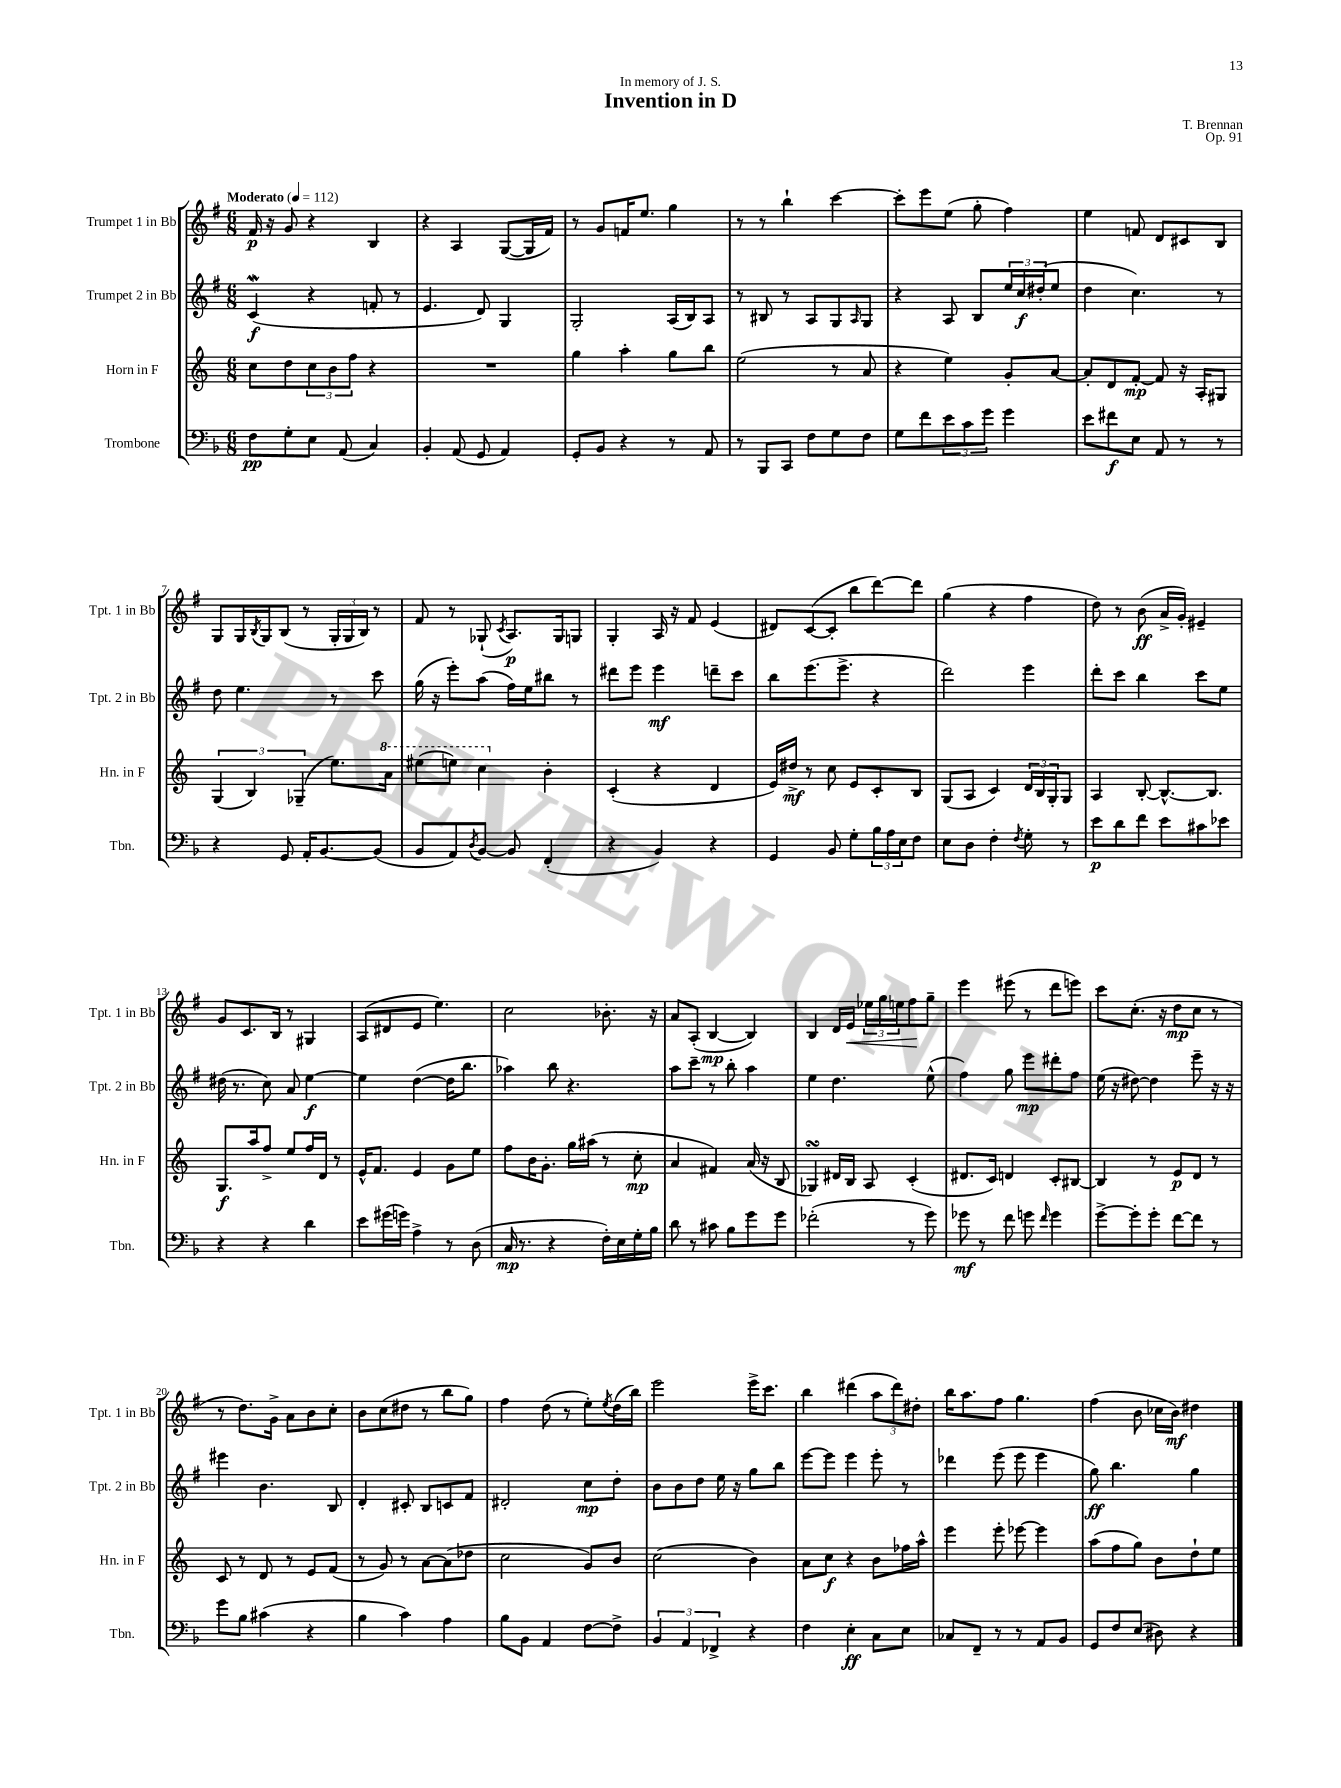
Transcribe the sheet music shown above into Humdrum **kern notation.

**kern	**dynam	**kern	**dynam	**kern	**dynam	**kern	**dynam
*part4	*part4	*part3	*part3	*part2	*part2	*part1	*part1
*staff4	*staff4	*staff3	*staff3	*staff2	*staff2	*staff1	*staff1
*I"Trombone	*	*I"Horn in F	*	*I"Trumpet 2 in Bb	*	*I"Trumpet 1 in Bb	*
*I'Tbn.	*	*I'Hn. in F	*	*I'Tpt. 2 in Bb	*	*I'Tpt. 1 in Bb	*
*clefF4	*	*clefG2	*	*clefG2	*	*clefG2	*
*k[b-]	*	*k[]	*	*k[f#]	*	*k[f#]	*
*M6/8	*	*M6/8	*	*M6/8	*	*M6/8	*
*MM112	*	*MM112	*	*MM112	*	*MM112	*
=1	=1	=1	=1	=1	=1	=1	=1
!	!	!	!	!	!	!LO:TX:a:B:t=Moderato	!
8F\L	pp	8cc\L	.	(4cw/	f	16f#/	p
.	.	.	.	.	.	16r	.
8G'\	.	8dd\	.	.	.	8g/	.
8E\J	.	12cc\	.	4r	.	4r	.
.	.	12b\	.	.	.	.	.
(8AA/	.	.	.	.	.	.	.
.	.	12ff\J	.	.	.	.	.
4C/)	.	4r	.	8fn'/	.	4B/	.
.	.	.	.	8r	.	.	.
=2	=2	=2	=2	=2	=2	=2	=2
4BB-'/	.	2.r	.	4.e/	.	4r	.
(8AA/	.	.	.	.	.	4A/	.
8GG/	.	.	.	8d/)	.	.	.
4AA/)	.	.	.	4G/	.	([8G/L	.
.	.	.	.	.	.	16G/L]	.
.	.	.	.	.	.	16f#/JJ)	.
=3	=3	=3	=3	=3	=3	=3	=3
8GG'/L	.	4gg\	.	2G'/	.	8r	.
8BB-/J	.	.	.	.	.	8g/L	.
4r	.	4aa'\	.	.	.	16fn/K	.
.	.	.	.	.	.	8.ee/J	.
8r	.	8gg\L	.	(16A/LL	.	4gg\	.
.	.	.	.	16B/J)	.	.	.
8AA/	.	8bb\J	.	8A/J	.	.	.
=4	=4	=4	=4	=4	=4	=4	=4
8r	.	(2ee\	.	8r	.	8r	.
8BBB-/L	.	.	.	8B#X/	.	8r	.
8CC/J	.	.	.	8r	.	4bb`\	.
8F\L	.	.	.	8A/L	.	.	.
8G\	.	8r	.	8G/	.	[4ccc\	.
.	.	.	.	16qqA/	.	.	.
8F\J	.	8a/	.	8G/J	.	.	.
=5	=5	=5	=5	=5	=5	=5	=5
8G\L	.	4r	.	4r	.	8ccc'\L]	.
8f\	.	.	.	.	.	8eee\	.
12e\	.	4ee\)	.	8A/	.	(8ee\J	.
12c\	.	.	.	.	.	.	.
.	.	.	.	8B/L	.	8gg'\	.
12g\J	.	.	.	.	.	.	.
4g\	.	8g'/L	.	24ee/L	.	4ff#\)	.
.	.	.	.	24cc/	f	.	.
.	.	.	.	(24dd#X'/J	.	.	.
.	.	[8a/J	.	8ee/J	.	.	.
=6	=6	=6	=6	=6	=6	=6	=6
8e\L	.	8a'/L]	.	4dd\	.	4ee\	.
8f#X\	f	8d/	.	.	.	.	.
8E\J	.	[8f'/J	mp	4.cc\)	.	8fn/	.
8AA/	.	8f/]	.	.	.	8d/L	.
8r	.	16r	.	.	.	8c#X/	.
.	.	16A'/KL	.	.	.	.	.
8r	.	8G#X/J	.	8r	.	8B/J	.
!!LO:LB:g=z
=7	=7	=7	=7	=7	=7	=7	=7
4r	.	(6G/	.	8dd\	.	8G/L	.
.	.	.	.	4.ee\	.	16G/L	.
.	.	6B/)	.	.	.	.	.
.	.	.	.	.	.	8qB/	.
.	.	.	.	.	.	16G/J	.
8GG/	.	.	.	.	.	(8B/J	.
.	.	(6G-X~/	.	.	.	.	.
16AA'/KL	.	.	.	.	.	8r	.
[8.BB-/	.	.	.	.	.	.	.
.	.	8.ee\L)	.	8r	.	24G'/LL	.
.	.	.	.	.	.	24G/	.
.	.	.	.	.	.	24B/JJ)	.
(8BB-/J]	.	.	.	8ccc\	.	8r	.
*	*	*8va	*	*	*	*	*
.	.	16aa\Jk	.	.	.	.	.
=8	=8	=8	=8	=8	=8	=8	=8
8BB-/L	.	(8eee#X\L	.	(16gg\	.	8f#/	.
.	.	.	.	16r	.	.	.
8AA/)	.	8eeen\J)	.	8eee'\L)	.	8r	.
8qD/	.	.	.	.	.	.	.
[8BB-/J	.	4ccc\	.	(8aa\J	.	(8G-X`/	.
.	.	.	.	.	.	8qc/	.
8BB-/]	.	.	.	16ff#\LL)	.	8.A/L)	p
.	.	.	.	16ee\J	.	.	.
*	*	*X8va	*	*	*	*	*
(4FF'/	.	4b'\	.	8bb#X\J	.	.	.
.	.	.	.	.	.	16G-/k	.
.	.	.	.	8r	.	8Gn/J	.
=9	=9	=9	=9	=9	=9	=9	=9
4r	.	(4c'/	.	8ddd#X\L	.	4G'/	.
.	.	.	.	8eee\J	.	.	.
4BB-/)	.	4r	.	4eee\	mf	16A/	.
.	.	.	.	.	.	16r	.
.	.	.	.	.	.	8f#/	.
4r	.	4d/	.	8dddn~\L	.	(4e/	.
.	.	.	.	8ccc\J	.	.	.
=10	=10	=10	=10	=10	=10	=10	=10
4GG/	.	16e/LL)	.	8bb\L	.	8d#X/L)	.
.	.	16dd#X^/JJ	mf	.	.	.	.
.	.	8r	.	(8.eee\	.	([8c/	.
8BB-/	.	8cc\	.	.	.	8c'/J]	.
.	.	.	.	8.eee^\J	.	.	.
8G'\L	.	8e/L	.	.	.	8bb\L	.
24B-\L	.	8c'/	.	4r	.	[8ddd\)	.
24A\	.	.	.	.	.	.	.
24E\J	.	.	.	.	.	.	.
8F\J	.	8B/J	.	.	.	8ddd\J]	.
=11	=11	=11	=11	=11	=11	=11	=11
8E\L	.	(8G/L	.	2ddd\)	.	(4gg\	.
8D\J	.	8A/J	.	.	.	.	.
4F'\	.	4c/)	.	.	.	4r	.
8qF/	.	.	.	.	.	.	.
8G'\	.	24d/LL	.	4eee\	.	4ff#\	.
.	.	24B/	.	.	.	.	.
.	.	24G'/J	.	.	.	.	.
8r	.	8G/J	.	.	.	.	.
=12	=12	=12	=12	=12	=12	=12	=12
8e\L	p	4A/	.	8ddd'\L	.	8dd\)	.
8d\	.	.	.	8ccc\J	.	8r	.
8f\J	.	[8B'/	.	4bb\	.	(8b\	ff
8e\L	.	8.B^^/L_	.	.	.	16a^/LL	.
.	.	.	.	.	.	16g'/JJ)	.
8c#X\	.	.	.	8ccc\L	.	4e#X~/	.
.	.	8.B/J]	.	.	.	.	.
8e-X\J	.	.	.	8ee\J	.	.	.
!!LO:LB:g=z
=13	=13	=13	=13	=13	=13	=13	=13
4r	.	8.G/L	f	(16dd#X\	.	8g/L	.
.	.	.	.	8.r	.	.	.
.	.	.	.	.	.	8.c/	.
.	.	16aa/k	.	.	.	.	.
4r	.	8ff^/J	.	8cc\)	.	.	.
.	.	.	.	.	.	16B/Jk	.
.	.	8ee/L	.	8a/	.	8r	.
4d\	.	16ff/L	.	[4ee\	f	4G#X/	.
.	.	16d/JJ	.	.	.	.	.
.	.	8r	.	.	.	.	.
=14	=14	=14	=14	=14	=14	=14	=14
8e\L	.	16e^^/KL	.	4ee\]	.	(8A/L	.
.	.	8.f/J	.	.	.	.	.
(16g#X\L	.	.	.	.	.	8d#X/	.
16gn\JJ)	.	.	.	.	.	.	.
4A^\	.	4e/	.	([4dd\	.	8e/J	.
.	.	.	.	.	.	4.ee\)	.
8r	.	8g\L	.	16dd\KL]	.	.	.
.	.	.	.	8.bb\J	.	.	.
(8D\	.	8ee\J	.	.	.	.	.
=15	=15	=15	=15	=15	=15	=15	=15
16C/	mp	8ff\L	.	4aa-X\)	.	2cc\	.
8.r	.	.	.	.	.	.	.
.	.	16b\K	.	.	.	.	.
.	.	8.g'\J	.	.	.	.	.
4r	.	.	.	8bb\	.	.	.
.	.	16gg\LL	.	4.r	.	.	.
.	.	(16aa#X\JJ	.	.	.	.	.
16F'\LL)	.	8r	.	.	.	8.b-X'\	.
16E\	.	.	.	.	.	.	.
16G'\	.	8cc'\	mp	.	.	.	.
16B-\JJ	.	.	.	.	.	16r	.
=16	=16	=16	=16	=16	=16	=16	=16
8d\	.	4a/	.	8aa\L	.	8a/L	.
8r	.	.	.	8ccc~\J	.	(8A'/J	.
8c#X\	.	4f#X/)	.	8r	.	[4B/	mp
8B-\L	.	.	.	8bb'\	.	.	.
8g\	.	(16a/	.	4aa\	.	4B/])	.
.	.	16r	.	.	.	.	.
8g\J	.	8B/	.	.	.	.	.
=17	=17	=17	=17	=17	=17	=17	=17
(2f-X'\	.	4G-XsSSs/)	.	4ee\	.	4B/	.
.	.	16d#X/LL	.	4.dd\	.	16d/LL	.
!	!	!	!	!	!	!	!LO:HP:b
.	.	16B/JJ	.	.	.	16e/JJ	<
.	.	8A/	.	.	.	24ee-X\LL	.
.	.	.	.	.	.	24gg\	.
.	.	.	.	.	.	24een\J	.
8r	.	(4c'/	.	.	.	8ff#\	.
8g\)	.	.	.	(8ee^^\	.	8gg~\J	[
=18	=18	=18	=18	=18	=18	=18	=18
8g-X\	mf	8.d#X/L	.	4ff#\)	.	4eee\	.
8r	.	.	.	.	.	.	.
.	.	16c/Jk)	.	.	.	.	.
8f\	.	4dn/	.	8gg\	.	(8eee#X\	.
8gn\	.	.	.	8eee\L	mp	8r	.
16qqf/	.	.	.	.	.	.	.
4g\	.	8c'/L	.	8ddd#X'\	.	8ddd\L	.
.	.	[8B#X/J	.	8ff#\J	.	8eeen\J)	.
=19	=19	=19	=19	=19	=19	=19	=19
[8g^\L	.	4B#/]	.	(16ee\	.	8ccc\L	.
.	.	.	.	16r	.	.	.
8g'\]	.	.	.	[8dd#X\)	.	(8.cc'\J	.
8g'\J	.	8r	.	4dd#\]	.	.	.
.	.	.	.	.	.	16r	.
[8f\L	.	8e/L	p	.	.	8dd\L	mp
8f\J]	.	8d/J	.	8eee~\	.	8cc\J	.
8r	.	8r	.	16r	.	8r	.
.	.	.	.	16r	.	.	.
!!LO:LB:g=z
=20	=20	=20	=20	=20	=20	=20	=20
8g\L	.	8c/	.	4eee#X\	.	8r	.
8B-\J	.	8r	.	.	.	8.dd\L)	.
(4c#X\	.	8d/	.	4.b\	.	.	.
.	.	.	.	.	.	16g^\Jk	.
.	.	8r	.	.	.	8a\L	.
4r	.	8e/L	.	.	.	8b\	.
.	.	(8f/J	.	8B/	.	8cc'\J	.
=21	=21	=21	=21	=21	=21	=21	=21
4B-\	.	8r	.	4d'/	.	8b\L	.
.	.	8g/)	.	.	.	(8cc\	.
4c\)	.	8r	.	8c#X'/	.	8dd#X\J	.
.	.	[8a\L	.	8B/L	.	8r	.
4A\	.	(8a\]	.	8cn/	.	8bb\L	.
.	.	8dd-X\J	.	8f#/J	.	8gg\J)	.
=22	=22	=22	=22	=22	=22	=22	=22
8B-\L	.	2cc\	.	2d#X'/	.	4ff#\	.
8BB-\J	.	.	.	.	.	.	.
4AA/	.	.	.	.	.	(8dd\	.
.	.	.	.	.	.	8r	.
[8F\L	.	8g/L)	.	8cc\L	mp	8ee'\L)	.
.	.	.	.	.	.	8qee/	.
8F^\J]	.	8b/J	.	8dd'\J	.	(16dd\L	.
.	.	.	.	.	.	16bb\JJ)	.
=23	=23	=23	=23	=23	=23	=23	=23
6BB-/	.	(2cc\	.	8b\L	.	2eee\	.
.	.	.	.	8b\	.	.	.
6AA/	.	.	.	.	.	.	.
.	.	.	.	8dd\J	.	.	.
6FF-X^/	.	.	.	.	.	.	.
.	.	.	.	16ee\	.	.	.
.	.	.	.	16r	.	.	.
4r	.	4b\)	.	8gg\L	.	16eee^\KL	.
.	.	.	.	.	.	8.ccc\J	.
.	.	.	.	8bb\J	.	.	.
=24	=24	=24	=24	=24	=24	=24	=24
4F\	.	8a\L	.	[8eee\L	.	4bb\	.
.	.	8cc\J	f	8eee\J]	.	.	.
4E'\	ff	4r	.	4eee\	.	(4ddd#X\	.
8C\L	.	8b\L	.	8eee'\	.	12aa\L	.
.	.	.	.	.	.	12ddd#\)	.
8E\J	.	16ff-X\L	.	8r	.	.	.
.	.	.	.	.	.	12dd#X'\J	.
.	.	16aa^^\JJ	.	.	.	.	.
=25	=25	=25	=25	=25	=25	=25	=25
8C-X/L	.	4eee\	.	4ddd-X\	.	16bb\KL	.
.	.	.	.	.	.	8.aa\	.
8FF~/J	.	.	.	.	.	.	.
8r	.	8eee'\	.	(8eee\	.	8ff#\J	.
8r	.	[8eee-X\	.	8eee\	.	4.gg\	.
8AA/L	.	4eee-\]	.	4eee\	.	.	.
8BB-/J	.	.	.	.	.	.	.
=26	=26	=26	=26	=26	=26	=26	=26
8GG/L	.	(8aa\L	.	8gg\)	ff	(4ff#\	.
8F/	.	8ff\	.	4.bb\	.	.	.
(8E/J	.	8gg\J)	.	.	.	8b\	.
8D#X\)	.	8b\L	.	.	.	16cc-X\LL	.
.	.	.	.	.	.	16b\JJ)	mf
4r	.	8dd`\	.	4gg\	.	4dd#X\	.
.	.	8ee\J	.	.	.	.	.
==	==	==	==	==	==	==	==
*-	*-	*-	*-	*-	*-	*-	*-
